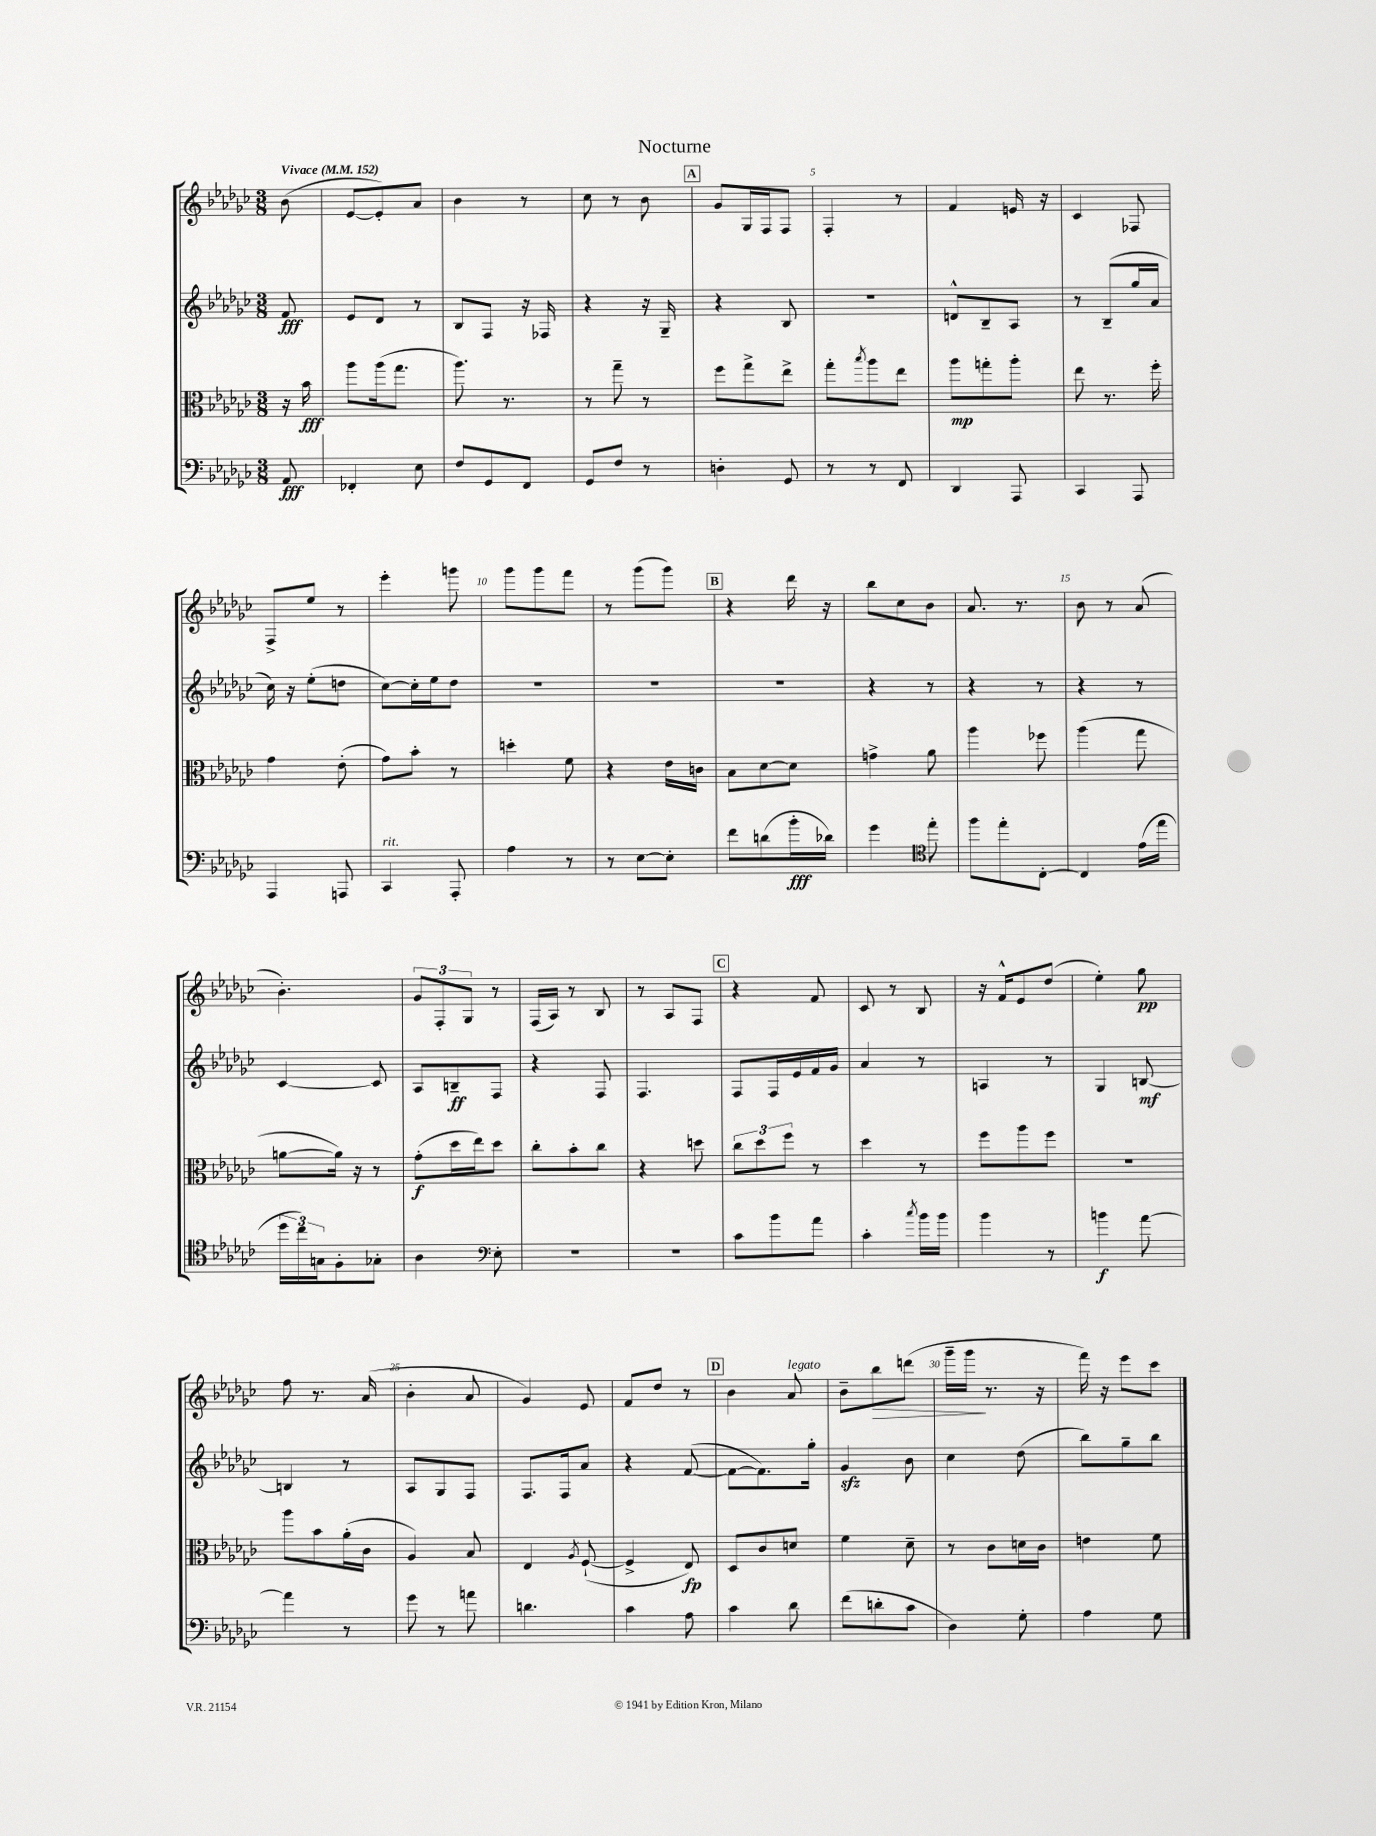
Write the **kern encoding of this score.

**kern	**dynam	**kern	**dynam	**kern	**dynam	**kern	**dynam
*part4	*part4	*part3	*part3	*part2	*part2	*part1	*part1
*staff4	*staff4	*staff3	*staff3	*staff2	*staff2	*staff1	*staff1
*clefF4	*	*clefC3	*	*clefG2	*	*clefG2	*
*k[b-e-a-d-g-c-]	*	*k[b-e-a-d-g-c-]	*	*k[b-e-a-d-g-c-]	*	*k[b-e-a-d-g-c-]	*
*M3/8	*	*M3/8	*	*M3/8	*	*M3/8	*
*MM152	*	*MM152	*	*MM152	*	*MM152	*
=	=	=	=	=	=	=	=
!	!	!	!	!	!	!LO:TX:a:B:t=Vivace	!
8AA-/	fff	16r	.	8f/	fff	(8b-\	.
.	.	16b-\	fff	.	.	.	.
=1	=1	=1	=1	=1	=1	=1	=1
4FF-X'/	.	8aa-\L	.	8e-/L	.	[8e-/L	.
.	.	(16aa-\k	.	8d-/J	.	8e-'/])	.
.	.	8.gg-\J	.	.	.	.	.
8E-\	.	.	.	8r	.	8a-/J	.
=2	=2	=2	=2	=2	=2	=2	=2
8F/L	.	8.aa-\)	.	8B-/L	.	4b-\	.
8GG-/	.	.	.	8F/J	.	.	.
.	.	8.r	.	.	.	.	.
8FF/J	.	.	.	16r	.	8r	.
.	.	.	.	16F-X/	.	.	.
=3	=3	=3	=3	=3	=3	=3	=3
8GG-/L	.	8r	.	4r	.	8cc-\	.
8F/J	.	8gg-~\	.	.	.	8r	.
8r	.	8r	.	16r	.	8b-\	.
.	.	.	.	16G-~/	.	.	.
!!LO:REH:place=s1:t=A
=4	=4	=4	=4	=4	=4	=4	=4
4Dn'\	.	8ff\L	.	4r	.	8g-/L	.
.	.	8gg-^\	.	.	.	16G-/L	.
.	.	.	.	.	.	16F/J	.
8GG-/	.	8ee-^\J	.	8B-/	.	8F/J	.
=5	=5	=5	=5	=5	=5	=5	=5
8r	.	8gg-'\L	.	4.r	.	4F'/	.
.	.	8qbb-/	.	.	.	.	.
8r	.	8aa-\	.	.	.	.	.
8FF/	.	8ee-\J	.	.	.	8r	.
=6	=6	=6	=6	=6	=6	=6	=6
4DD-/	.	8aa-\L	mp	8dn^^/L	.	4f/	.
.	.	8ggn'\	.	8B-~/	.	.	.
8AAA-/	.	8aa-'\J	.	8A-/J	.	16en/	.
.	.	.	.	.	.	16r	.
=7	=7	=7	=7	=7	=7	=7	=7
4CC-/	.	8ee-\	.	8r	.	4c-/	.
.	.	8.r	.	(8B-~/L	.	.	.
8AAA-/	.	.	.	16gg-/L	.	8F-X/	.
.	.	16ff'\	.	16a-/JJ	.	.	.
!!LO:LB:g=z
=8	=8	=8	=8	=8	=8	=8	=8
4AAA-/	.	4g-\	.	16cc-\)	.	8F^/L	.
.	.	.	.	16r	.	.	.
.	.	.	.	(8ee-'\L	.	8ee-/J	.
8AAAn/	.	(8e-'\	.	8ddn\J	.	8r	.
=9	=9	=9	=9	=9	=9	=9	=9
!LO:TX:a:i:t=rit.	!	!	!	!	!	!	!
4CC-/	.	8g-\L)	.	[8cc-\L)	.	4eee-'\	.
.	.	8b-'\J	.	16cc-'\L]	.	.	.
.	.	.	.	16ee-\J	.	.	.
8AAA-'/	.	8r	.	8dd-\J	.	8gggn\	.
=10	=10	=10	=10	=10	=10	=10	=10
4A-\	.	4ddn'\	.	4.r	.	8ggg-\L	.
.	.	.	.	.	.	8ggg-\	.
8r	.	8f\	.	.	.	8fff\J	.
=11	=11	=11	=11	=11	=11	=11	=11
8r	.	4r	.	4.r	.	8r	.
[8E-\L	.	.	.	.	.	(8ggg-\L	.
8E-'\J]	.	16e-\LL	.	.	.	8ggg-\J)	.
.	.	16cn\JJ	.	.	.	.	.
!!LO:REH:place=s1:t=B
=12	=12	=12	=12	=12	=12	=12	=12
8f\L	.	8B-\L	.	4.r	.	4r	.
(8dn\	.	[8d-\	.	.	.	.	.
16b-'\L	fff	8d-\J]	.	.	.	16ddd-\	.
16d-X\JJ)	.	.	.	.	.	16r	.
=13	=13	=13	=13	=13	=13	=13	=13
4g-\	.	4gn^\	.	4r	.	8bb-\L	.
.	.	.	.	.	.	8cc-\	.
*clefC4	*	*	*	*	*	*	*
8ee-'\	.	8a-\	.	8r	.	8b-\J	.
=14	=14	=14	=14	=14	=14	=14	=14
8ff\L	.	4aa-\	.	4r	.	8.a-/	.
8ee-'\	.	.	.	.	.	.	.
.	.	.	.	.	.	8.r	.
[8C-'\J	.	8ff-X\	.	8r	.	.	.
=15	=15	=15	=15	=15	=15	=15	=15
4C-/]	.	(4aa-\	.	4r	.	8b-\	.
.	.	.	.	.	.	8r	.
(16e-\LL	.	8gg-\	.	8r	.	(8a-/	.
16ee-\JJ	.	.	.	.	.	.	.
!!LO:LB:g=z
=16	=16	=16	=16	=16	=16	=16	=16
24dd-\LL	.	[8an\L	.	[4c-/	.	4.b-'\)	.
24cc-\)	.	.	.	.	.	.	.
24Gn\J	.	.	.	.	.	.	.
8F'\	.	16a\Jk])	.	.	.	.	.
.	.	16r	.	.	.	.	.
8G-X'\J	.	8r	.	8c-/]	.	.	.
=17	=17	=17	=17	=17	=17	=17	=17
4A-\	.	(8g-'\L	f	8A-/L	.	12g-/L	.
.	.	.	.	.	.	12F'/	.
.	.	16dd-\L	.	8Bn~/	ff	.	.
.	.	.	.	.	.	12G-/J	.
.	.	16ee-\J)	.	.	.	.	.
*clefF4	*	*	*	*	*	*	*
8E-'\	.	8dd-\J	.	8F/J	.	8r	.
=18	=18	=18	=18	=18	=18	=18	=18
4.r	.	8cc-'\L	.	4r	.	(16F/LL	.
.	.	.	.	.	.	16A-/JJ)	.
.	.	8b-'\	.	.	.	8r	.
.	.	8cc-\J	.	8F/	.	8B-/	.
=19	=19	=19	=19	=19	=19	=19	=19
4.r	.	4r	.	4.F/	.	8r	.
.	.	.	.	.	.	8A-/L	.
.	.	8ddn\	.	.	.	8F/J	.
!!LO:REH:place=s1:t=C
=20	=20	=20	=20	=20	=20	=20	=20
8c-\L	.	12cc-\L	.	8F/L	.	4r	.
.	.	12dd-\	.	.	.	.	.
8b-\	.	.	.	16F/L	.	.	.
.	.	12ff\J	.	.	.	.	.
.	.	.	.	16e-/	.	.	.
8a-\J	.	8r	.	16f/	.	8f/	.
.	.	.	.	16g-/JJ	.	.	.
=21	=21	=21	=21	=21	=21	=21	=21
4c-'\	.	4dd-\	.	4a-/	.	8c-/	.
.	.	.	.	.	.	8r	.
8qcc-/	.	.	.	.	.	.	.
16b-\LL	.	8r	.	8r	.	8B-/	.
16b-\JJ	.	.	.	.	.	.	.
=22	=22	=22	=22	=22	=22	=22	=22
4b-\	.	8ff\L	.	4An/	.	16r	.
.	.	.	.	.	.	16f^^/KL	.
.	.	8aa-\	.	.	.	8e-/	.
8r	.	8ff\J	.	8r	.	(8dd-/J	.
=23	=23	=23	=23	=23	=23	=23	=23
4bn\	f	4.r	.	4G-/	.	4ee-'\)	.
[8a-\	.	.	.	[8Bn/	mf	8gg-\	pp
!!LO:LB:g=z
=24	=24	=24	=24	=24	=24	=24	=24
4a-\]	.	8aa-\L	.	4Bn/]	.	8ff\	.
.	.	8b-\	.	.	.	8.r	.
8r	.	(16a-'\L	.	8r	.	.	.
.	.	16c-\JJ	.	.	.	(16a-/	.
=25	=25	=25	=25	=25	=25	=25	=25
8g-\	.	4A-/)	.	8A-/L	.	4b-'\	.
8r	.	.	.	8G-/	.	.	.
8an\	.	8B-/	.	8F/J	.	8a-/	.
=26	=26	=26	=26	=26	=26	=26	=26
4.dn\	.	4E-/	.	8.F/L	.	4g-/)	.
.	.	.	.	16F/k	.	.	.
.	.	8qA-/	.	.	.	.	.
.	.	([8F`/	.	8a-/J	.	8e-/	.
=27	=27	=27	=27	=27	=27	=27	=27
4c-\	.	4F^/]	.	4r	.	8f/L	.
.	.	.	.	.	.	8dd-/J	.
8A-\	.	8E-/)	fp	([8f/	.	8r	.
!!LO:REH:place=s1:t=D
=28	=28	=28	=28	=28	=28	=28	=28
4c-\	.	8D-/L	.	8f\L_	.	4b-\	.
.	.	8c-/	.	8.f\])	.	.	.
!	!	!	!	!	!	!LO:TX:a:i:t=legato	!
8d-\	.	8dn/J	.	.	.	8a-/	.
.	.	.	.	16gg-'\Jk	.	.	.
=29	=29	=29	=29	=29	=29	=29	=29
(8f\L	.	4f\	.	4g-zz/	.	8b-~\L	.
!	!	!	!	!	!	!	!LO:HP:b
8dn'\	.	.	.	.	.	8bb-\	>
8c-\J	.	8d-~\	.	8b-\	.	(8dddn\J	.
=30	=30	=30	=30	=30	=30	=30	=30
4D-\)	.	8r	.	4cc-\	.	16ggg-~\LL	.
.	.	.	.	.	.	16ggg-\JJ	.
.	.	8c-\L	.	.	.	8.r	]
8G-'\	.	16dn\L	.	(8dd-\	.	.	.
.	.	16c-\JJ	.	.	.	16r	.
=31	=31	=31	=31	=31	=31	=31	=31
4A-\	.	4en\	.	8bb-\L)	.	16fff\)	.
.	.	.	.	.	.	16r	.
.	.	.	.	8gg-~\	.	8eee-\L	.
8G-\	.	8f\	.	8bb-\J	.	8ccc-\J	.
==	==	==	==	==	==	==	==
*-	*-	*-	*-	*-	*-	*-	*-
